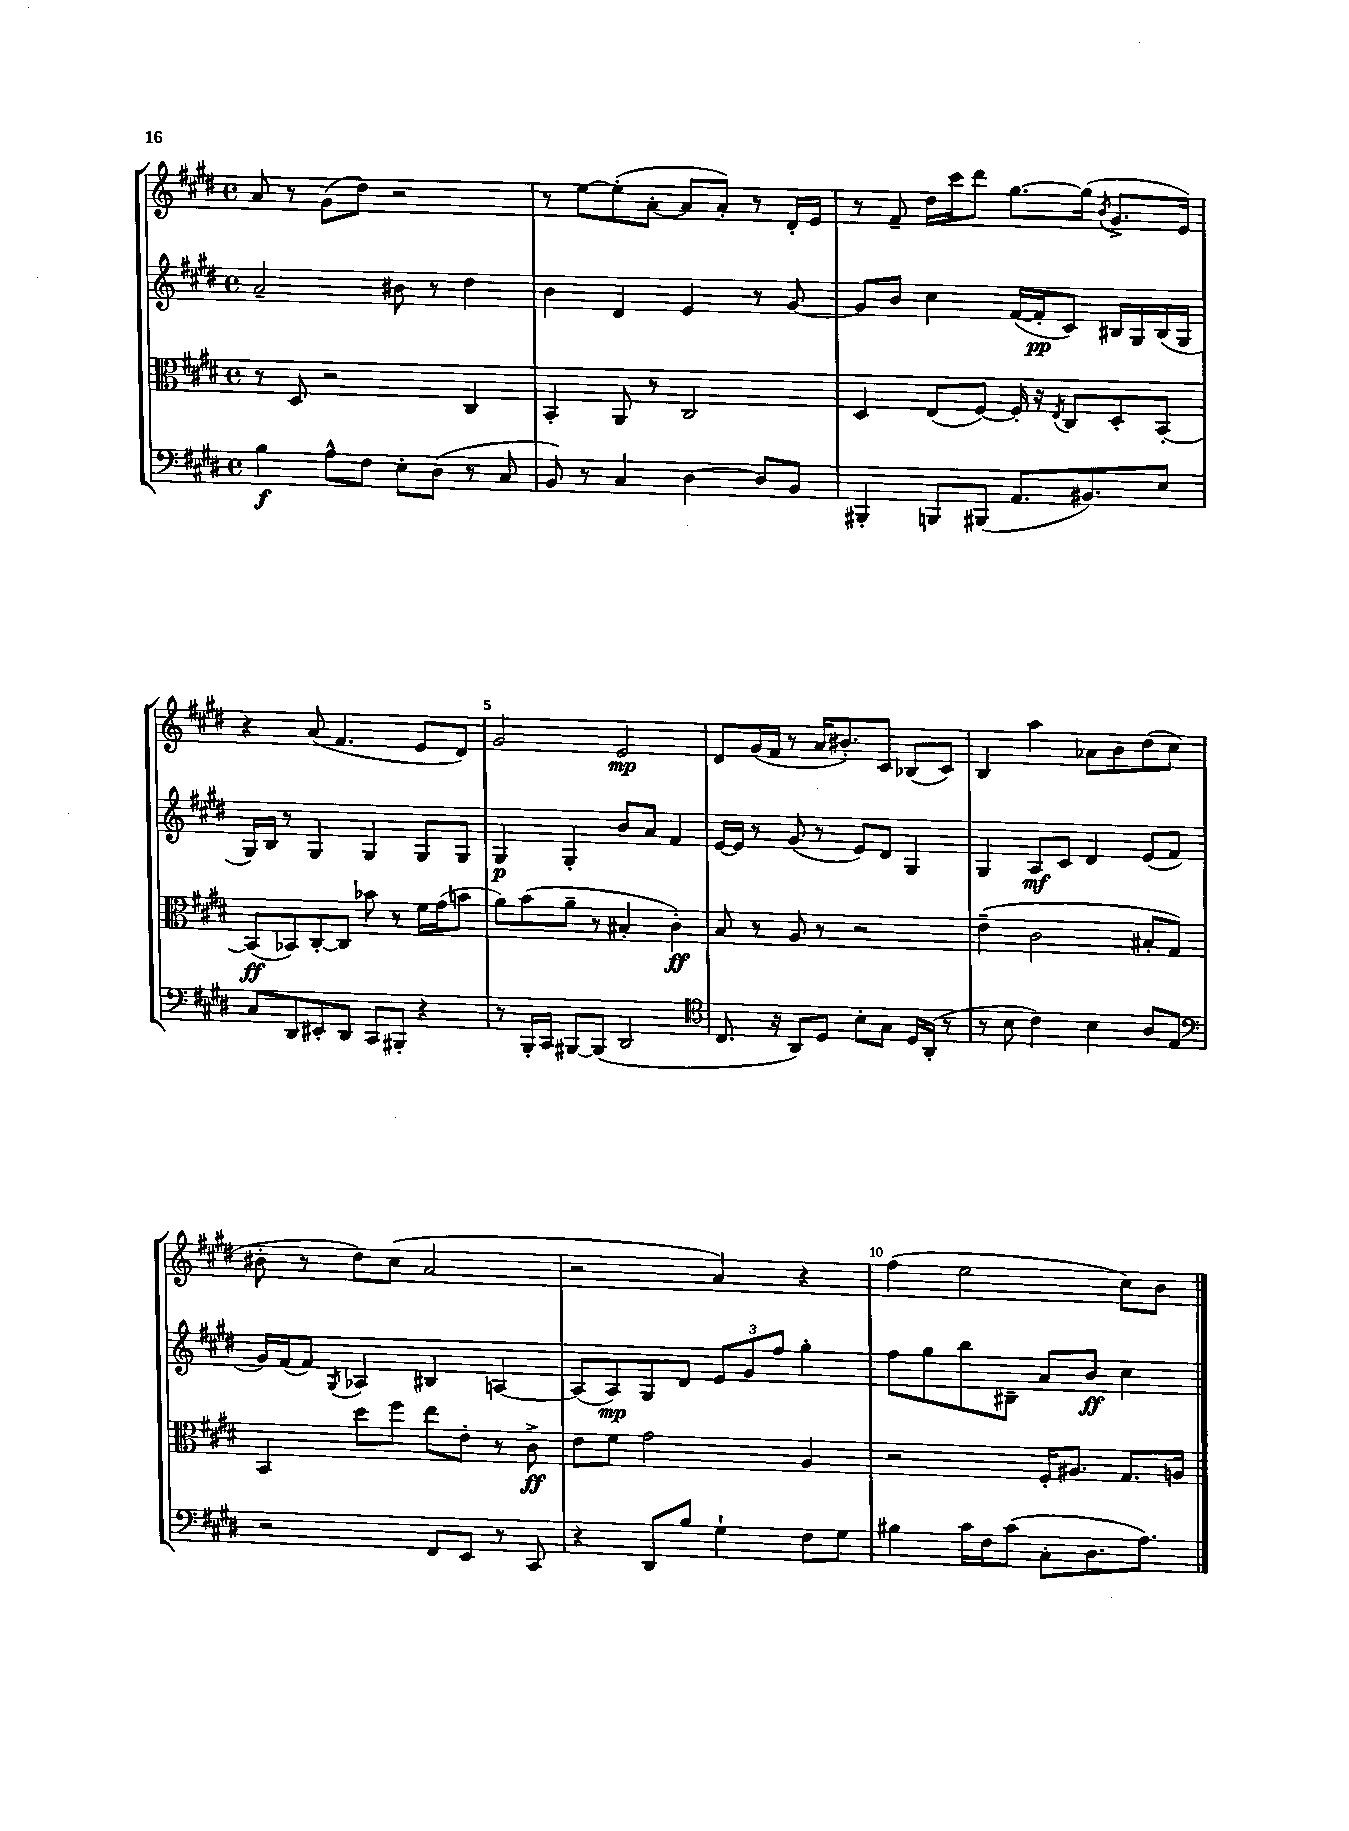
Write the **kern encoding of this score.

**kern	**kern	**kern	**kern
*staff4	*staff3	*staff2	*staff1
*clefF4	*clefC3	*clefG2	*clefG2
*k[f#c#g#d#]	*k[f#c#g#d#]	*k[f#c#g#d#]	*k[f#c#g#d#]
*M4/4	*M4/4	*M4/4	*M4/4
*met(c)	*met(c)	*met(c)	*met(c)
4B	8r	2a~	8a
.	8D#	.	8r
8A^^	2r	.	(8g#
8F#	.	.	8dd#)
8E'	.	8b#	2r
(8D#	.	8r	.
8r	4C#	4dd#	.
8C#	.	.	.
=	=	=	=
8BB)	4BB'	4b	8r
8r	.	.	[8ee
4C#	8AA	4d#	(8ee']
.	8r	.	[8a'
[4D#	2C#	4e	8a]
.	.	.	8a')
8D#]	.	8r	8r
8BB	.	[8g#	16d#'
.	.	.	16e
=	=	=	=
4BBB#'	4D#	8g#]	8r
.	.	8b	8f#~
8BBB	(8E	4cc#	16dd#
.	.	.	16ccc#
(8BBB#	[8F#)	.	8ddd#
8.AA	16F#']	([16f#	[8.gg#
.	16r	16f#']	.
.	8qE	.	.
.	8C#	8c#)	.
8.BB#)	.	.	(16gg#]
.	.	.	8qb
.	8D#'	16B#	8.g#^
.	.	16G#	.
8E	[8BB'	(16B#	.
.	.	16G#	16e)
=	=	=	=
8C#	(8BB]	16G#)	4r
.	.	16B	.
8DD#	8BB-)	8r	.
8EE#'	[8C#'	4G#	(8a
8DD#	8C#]	.	4.f#
8CC#	8b-	4G#	.
8BBB#'	8r	.	.
4r	16f#	8G#	8e
.	(16g#	.	.
.	8b	8G#	8d#)
=	=	=	=
8r	8a)	4G#	2g#
16BBB'	(8b	.	.
16CC#	.	.	.
[8BBB#	8a~	4G#'	.
(8BBB#]	8r	.	.
2DD#	4B#'	8b	2e
.	.	8a	.
.	4c#')	4f#	.
=	=	=	=
*clefC4	*	*	*
8.C#	8B	[16e	8d#
.	.	16e]	.
.	8r	8r	(16g#
16r	.	.	16f#
8AA)	8A	(8g#	8r
8D#	8r	8r	16a
.	.	.	8.b#')
8B'	2r	8e)	.
8G#	.	8d#	8c#
16D#	.	4G#	(8B-
(16AA'	.	.	.
8r	.	.	8c#)
=	=	=	=
8r	(4e~	4G#	4B
8B	.	.	.
4c#)	2c#	8A	4aa
.	.	8c#	.
4B	.	4d#	8a-
.	.	.	8b
8A	8B#'	(8e	(8dd#
8E	8G#)	8f#	8cc#
=	=	=	=
*clefF4	*	*	*
2r	4BB	16g#)	8b#'
.	.	(16f#	.
.	.	8f#)	8r
.	.	8qG#	.
.	8dd#	4A-	8dd#)
.	8ff#	.	(8cc#
8FF#	8ee	4B#	2a
8EE	8e'	.	.
8r	8r	[4A	.
8CC#	8c#^	.	.
=	=	=	=
4r	8e	(8A]	2r
.	8f#	8A)	.
8DD#	2g#	8G#	.
8B	.	8d#	.
4G#`	.	12e	4a)
.	.	12g#	.
.	.	12ff#	.
8F#	4A	4gg#'	4r
8G#	.	.	.
=	=	=	=
4B#	2r	8ff#	(4ff#
.	.	8gg#	.
16c#	.	8bb	2ee
16F#	.	.	.
(8c#	.	8B#~	.
8C#'	16F#'	8a	.
.	8.A#	.	.
8.D#	.	8b	.
.	8.G#	4cc#	8cc#)
8.A)	.	.	.
.	.	.	8b
.	16A	.	.
==	==	==	==
*-	*-	*-	*-
